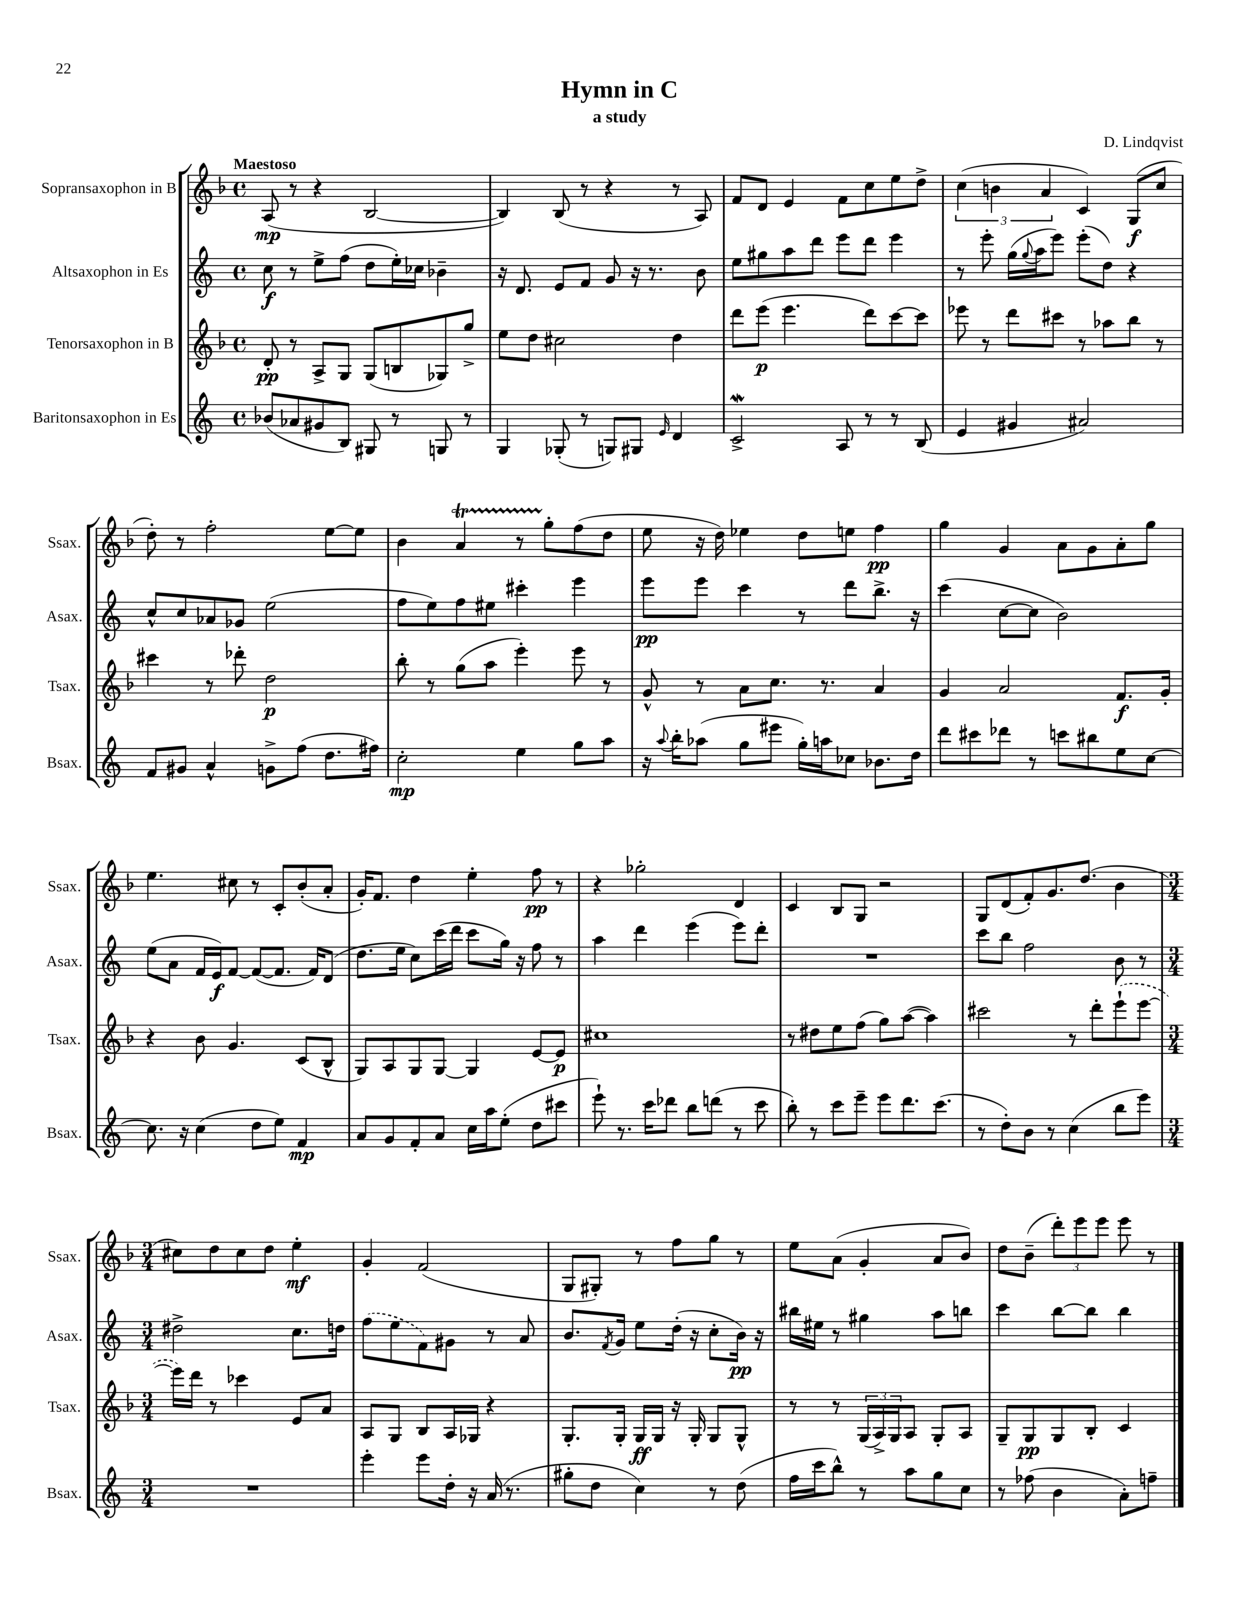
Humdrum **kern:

**kern	**kern	**kern	**kern
*staff4	*staff3	*staff2	*staff1
*clefG2	*clefG2	*clefG2	*clefG2
*k[]	*k[b-]	*k[]	*k[b-]
*M4/4	*M4/4	*M4/4	*M4/4
*met(c)	*met(c)	*met(c)	*met(c)
(8b-	8d'	8cc	(8A
8a-	8r	8r	8r
8g#	8A^	8ee^	4r
8B)	8G	(8ff	.
8G#	(8G	8dd	[2B-
8r	8B	16ee')	.
.	.	16cc-	.
8G	8G-)	4b-~	.
8r	8gg^	.	.
=	=	=	=
4G	8ee	16r	4B-])
.	.	8.d	.
.	8dd	.	.
(8G-'	2cc#	8e	(8B-
8r	.	8f	8r
8G)	.	8g	4r
8G#	.	16r	.
.	.	8.r	.
16qqe	.	.	.
4d	4dd	.	8r
.	.	8b	8A)
=	=	=	=
2c^	8ddd	8ee	8f
.	(8eee	8gg#	8d
.	4.eee	8aa	4e
.	.	8ddd	.
8A	.	8eee	8f
8r	8ddd)	8ddd	8cc
8r	[8ccc	4eee	8ee
(8B	8ccc]	.	8dd^
=	=	=	=
4e	8eee-	8r	(6cc
.	8r	8eee'	.
.	.	.	6b
4g#	8ddd	(16gg	.
.	.	8qqgg	.
.	.	16aa	.
.	.	.	6a
.	8ccc#	8eee)	.
2a#)	8r	(8eee'	4c)
.	8aa-	8dd)	.
.	8bb-	4r	(8G
.	8r	.	8cc
=	=	=	=
8f	4ccc#	8cc^^	8dd')
8g#	.	8cc	8r
4a^^	8r	8a-	2ff'
.	8ddd-'	8g-	.
8g^	2dd	(2ee	.
(8ff	.	.	.
8.dd	.	.	[8ee
.	.	.	8ee]
16ff#)	.	.	.
=	=	=	=
2cc'	8bb-'	8ff	4b-
.	8r	8ee)	.
.	(8gg	8ff	4a
.	8aa	8ee#	.
4ee	4eee')	4ccc#'	8r
.	.	.	8gg'
8gg	8eee	4eee	(8ff
8aa	8r	.	8dd
=	=	=	=
16r	8g^^	8eee	8ee
8qqaa	.	.	.
16bb'	.	.	.
(8aa-	8r	8eee	16r
.	.	.	16dd)
8gg	8a	4ccc	4ee-
8eee#	8.cc	.	.
16gg')	.	8r	8dd
16aa	8.r	.	.
8cc-	.	8ddd	8ee
8.b-	4a	8.bb^	4ff
16dd	.	16r	.
=	=	=	=
8ddd	4g	(4ccc	4gg
8ccc#	.	.	.
8ddd-	2a	[8cc	4g
8r	.	8cc]	.
8ccc	.	2b)	8a
8bb#	.	.	8g
8ee	8.f	.	8a'
[8cc	.	.	8gg
.	16g'	.	.
=	=	=	=
8.cc]	4r	(8ee	4.ee
.	.	8a	.
16r	.	.	.
(4cc	8b-	16f	.
.	.	16e)	.
.	4.g	[8f	8cc#
8dd	.	(8f_	8r
8ee)	.	8.f]	8c'
4f	(8c	.	(8b-'
.	.	16f)	.
.	8B-^^	(8d	8a'
=	=	=	=
8a	8G)	8.dd	16g')
.	.	.	8.f
8g	8A	.	.
.	.	16ee	.
8f'	8G	8cc)	4dd
8a	[8G	(16ccc	.
.	.	16ddd	.
16cc	4G]	8ccc	4ee'
16aa	.	.	.
(8ee'	.	16gg)	.
.	.	16r	.
8dd	[8e	8ff	8ff
8ccc#	8e]	8r	8r
=	=	=	=
8eee`)	1cc#	4aa	4r
8.r	.	.	.
.	.	4ddd	2gg-'
16ccc	.	.	.
8ddd-	.	.	.
8bb	.	(4eee	.
(8ddd	.	.	.
8r	.	8eee)	4d
8ccc	.	8ddd'	.
=	=	=	=
8bb')	8r	1r	4c
8r	8dd#	.	.
8ccc	8ee	.	8B-
8eee~	(8ff	.	8G
8eee	8gg)	.	2r
8.ddd	([8aa	.	.
.	4aa])	.	.
(8.ccc	.	.	.
=	=	=	=
8r	2ccc#	8ccc	8G
8dd')	.	8bb	(8d
8b	.	2ff	8f')
8r	.	.	8.g
(4cc	8r	.	.
.	.	.	(8.dd
.	8ddd'	.	.
8bb	(8eee`	8b	4b-
8eee)	[8eee	8r	.
=	=	=	=
*M3/4	*M3/4	*M3/4	*M3/4
2.r	16eee])	2dd#^	8cc#)
.	16ddd	.	.
.	8r	.	8dd
.	4ccc-	.	8cc#
.	.	.	8dd
.	8e	8.cc	4ee'
.	8a	.	.
.	.	16dd	.
=	=	=	=
4eee'	8A	(8ff	4g'
.	8G	8ee	.
8eee	8B-	8f)	(2f
16dd'	16A	8g#	.
16r	16G-	.	.
(16a	4r	8r	.
8.r	.	.	.
.	.	8a	.
=	=	=	=
8gg#'	8.G'	8.b	8G
8dd	.	.	8G#')
.	.	8qf	.
.	16G'	16g	.
4cc)	16G	8ee	8r
.	16G	.	.
.	16r	(16dd'	8ff
.	16G'	16r	.
8r	8G	8cc'	8gg
(8dd	8G^^	16b)	8r
.	.	16r	.
=	=	=	=
16ff	8r	16bb#	8ee
16ccc	.	16ee#	.
8bb^^)	8r	8r	(8a
8r	(24G	4gg#	4g'
.	24A^)	.	.
.	24G	.	.
8aa	8A	.	.
8gg	8G'	8aa	8a
8cc	8A	8bb	8b-)
=	=	=	=
8r	8G~	4ccc	8dd
(8ff-	8G	.	(8b-~
4b	8G	[8bb	12ddd')
.	.	.	12eee
.	8B-'	8bb]	.
.	.	.	12eee
8a')	4c	4bb	8eee
8ff~	.	.	8r
==	==	==	==
*-	*-	*-	*-
